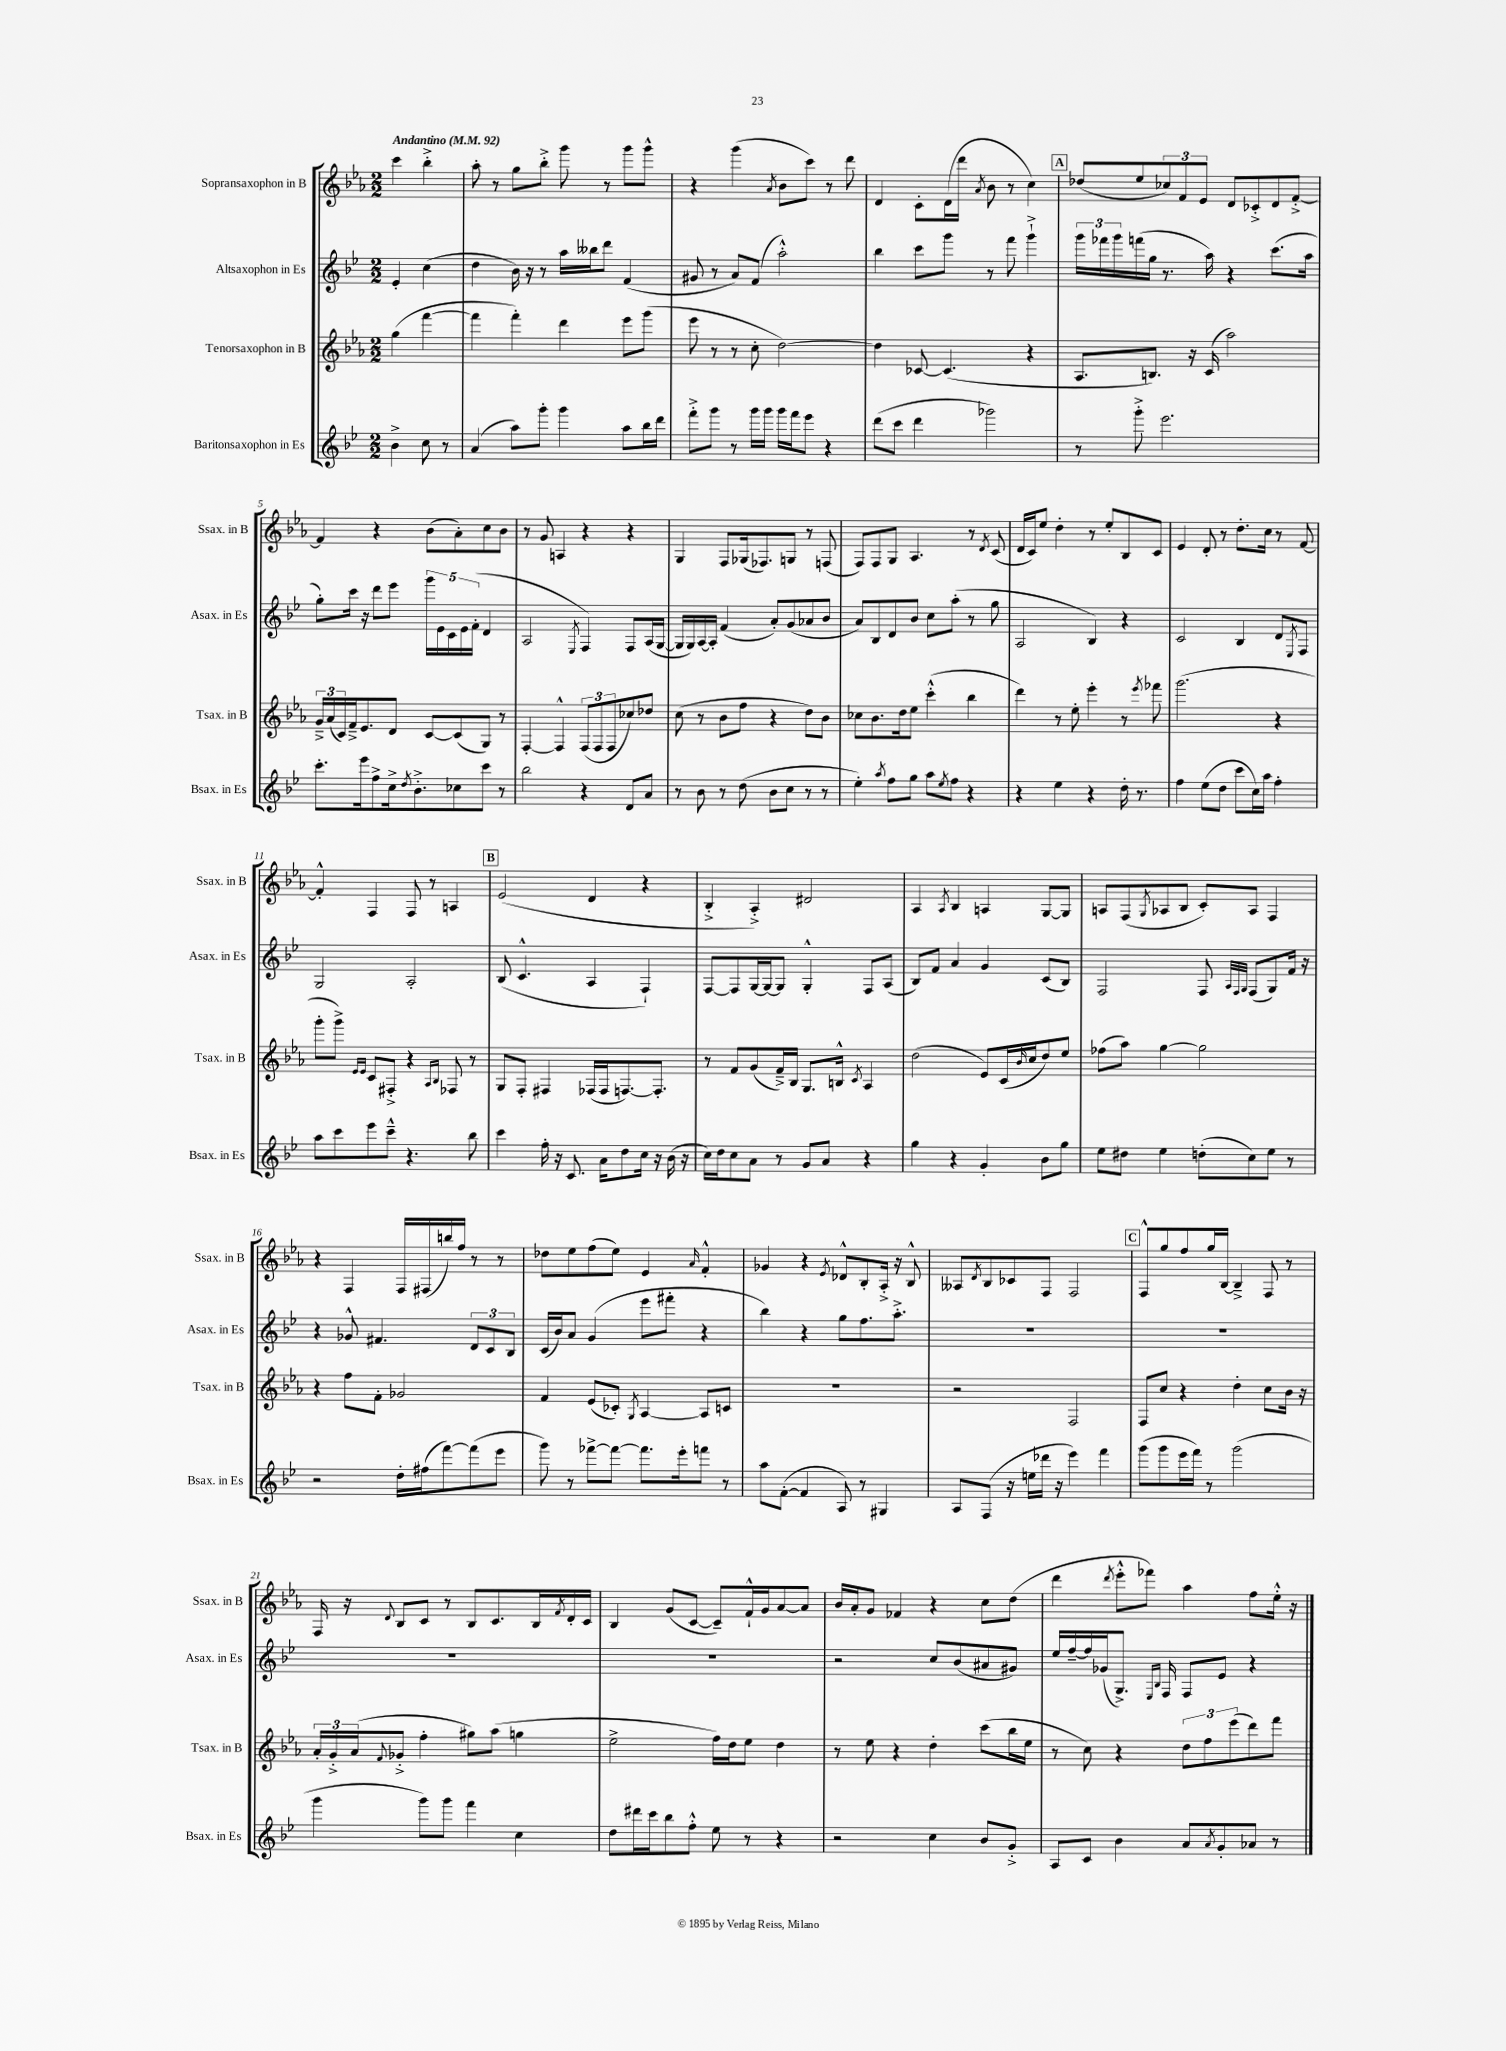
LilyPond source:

<<
\new StaffGroup <<
\new Staff = "s0" \with { instrumentName = "Sopransaxophon in B" shortInstrumentName = "Ssax. in B" } {
    \clef treble \key ees \major \numericTimeSignature \time 2/2 \partial 2 \tempo "Andantino" 4 = 92
    c'''4 bes''4-.-> |
    aes''8-. r8 g''8 bes''8-.-> g'''8 r8 g'''8 g'''8-^ |
    r4 g'''4( \acciaccatura { aes'8 } bes'8 c'''8) r8 d'''8 |
    d'4 c'8-. d'16( d'''16 \acciaccatura { aes'8 } bes'8 r8 c''4) |
    \mark \markup { \box "A" } des''8( ees''8 \tuplet 3/2 { ces''8) f'8 ees'8 } d'8 ces'8-.-> d'8 f'8~-.-> |
    f'4 r4 bes'8( aes'8-.) c''8 bes'8 |
    r8 g'8 a4 r4 r4 |
    g4 f8 ges16( fes8.) g8 r8 f8( |
    f8) f8 g8 aes4. r8 \acciaccatura { d'8 } c'8( |
    d'16 c'16) ees''8 d''4-. r8 ees''8-. bes8 c'8 |
    ees'4 d'8-. r8 d''8.-. c''16 r8 f'8~ |
    f'4-.-^ f4 f8 r8 a4 |
    \mark \markup { \box "B" } ees'2( d'4 r4 |
    bes4-.-> aes4-.->) dis'2 |
    aes4 \acciaccatura { aes8 } bes4 a4 g8~ g8 |
    a8 f8( \acciaccatura { g8 } aes8 bes8 c'8-.) aes8 f4 |
    r4 f4 f16 fis16( b''16) f''16 r8 r8 |
    des''8 ees''8 f''8( ees''8) ees'4 \grace { aes'16 } f'4-.-^ |
    ges'4 r4 \acciaccatura { ees'8 } des'8-^ bes8-. aes16-.-> r16 bes8-^ |
    aeses8 \acciaccatura { d'8 } bes8 ces'8 f8 f2 |
    \mark \markup { \box "C" } f8-^ g''8 f''8 g''16 bes16~ bes4---> f8 r8 |
    f16 r16 \appoggiatura { d'8 } bes8 c'8 r8 bes8 c'8. bes16 \acciaccatura { f'8 } d'16-. c'16 |
    bes4 g'8( c'8~ c'8--) f'16-!-^ g'16 aes'8~ aes'8 |
    bes'16 aes'16-. g'8 fes'4 r4 c''8 d''8( |
    d'''4 \acciaccatura { d'''8 } ees'''8-.-^ fes'''8) aes''4 f''8 ees''16-.-^ r16 \bar "|." |
}
\new Staff = "s1" \with { instrumentName = "Altsaxophon in Es" shortInstrumentName = "Asax. in Es" } {
    \clef treble \key bes \major \numericTimeSignature \time 2/2 \partial 2
    ees'4-. c''4( |
    d''4 bes'16) r16 r8 a''16 beses''16 d'''8 f'4( |
    gis'8 r8 a'8) f'8( a''2-.-^) |
    bes''4 c'''8 g'''8 r8 f'''8 g'''4-!-> |
    \mark \markup { \box "A" } \tuplet 3/2 { g'''16 fes'''16 g'''16 } f'''16( g''16 r8. a''16) r4 c'''8.( a''16 |
    g''8-.) c'''16 r16 d'''8 ees'''8 \tuplet 5/4 { g'''16 ees'16 c'16 ees'16 f'16-.( } d'4 |
    a2 \acciaccatura { ees8 } f4) f8 a16( g16~ |
    g16 g16) a16~ a16-. f'4( a'8-.) g'8( aes'8 bes'8 |
    a'8) bes8 d'8 bes'8 c''8 a''8-.( r8 g''8 |
    a2 bes4) r4 |
    c'2 bes4 d'8 \acciaccatura { ees8 } f8 |
    g2 a2-. |
    \mark \markup { \box "B" } bes8( c'4.-^ a4 f4-!) |
    f8~ f8 g16~ g16~ g8 g4-.-^ f8 a8( |
    bes8) f'8 a'4 g'4 c'8( bes8) |
    f2 f8 \grace { a32 f32 g32 } f8( g8) f'16 r16 |
    r4 ges'8-^ fis'4. \tuplet 3/2 { d'8 c'8 bes8 } |
    c'16( bes'16) a'8 g'4( ees'''8 fis'''8-. r4 |
    bes''4) r4 g''8 f''8. a''8.-.-> |
    R1 |
    \mark \markup { \box "C" } R1 |
    R1 |
    R1 |
    r2 c''8 bes'8( ais'8 gis'8) |
    ees''16 f''16~-- f''16 ges'16( g8.->) \grace { ees16 bes16 } f16 f8 ees'8 r4 \bar "|." |
}
\new Staff = "s2" \with { instrumentName = "Tenorsaxophon in B" shortInstrumentName = "Tsax. in B" } {
    \clef treble \key ees \major \numericTimeSignature \time 2/2 \partial 2
    g''4( f'''4~ |
    f'''4 f'''4-.) d'''4 ees'''8 g'''8( |
    ees'''8 r8 r8 c''8-. d''2~) |
    d''4 ces'8~ ces'4.( r4 |
    \mark \markup { \box "A" } aes8. b8.) r16 c'16( aes''2) |
    \tuplet 3/2 { g'16---> aes'16( c'16) } f'16---> ees'8. d'8 c'8~ c'8( g8) r8 |
    f4~-. f4-^ \tuplet 3/2 { f8( f8 f8 } ces''8) des''8 |
    c''8( r8 bes'8 f''8 r4 d''8) bes'8 |
    ces''8 bes'8. d''16 ees''8 c'''4-.-^( bes''4 |
    d'''4) r8 ees''8-. ees'''4-. r8 \acciaccatura { ees'''8 } fes'''8 |
    g'''2.( r4 |
    g'''8-. g'''8->) \grace { ees'16 ees'16 } c'8 fis8-.-> r4 \grace { aes16 bes16 } fes8 r8 |
    \mark \markup { \box "B" } g8 f8-. fis4 fes16( fes16 f8.~) f8.-. |
    r8 f'8 g'8( f'16--->) bes16 g8. b16-^ \acciaccatura { c'8 } aes4 |
    d''2( ees'8) c'16( \grace { bes'16 } c''16 d''8) ees''8 |
    fes''8( aes''8) g''4~ g''2 |
    r4 f''8 f'8-. ges'2 |
    f'4 ees'8( ces'8-.) \acciaccatura { g8 } aes4~ aes8 c'8 |
    R1 |
    r2 f2 |
    \mark \markup { \box "C" } f8 c''8 r4 d''4-. c''8 bes'16 r16 |
    \tuplet 3/2 { aes'16-. g'16-.-> aes'16( } \appoggiatura { f'8 } ges'8-.-> f''4-. gis''8) aes''8( g''4 |
    ees''2-> f''16) d''16 ees''8 d''4 |
    r8 ees''8 r4 d''4-. c'''8( bes''16 ees''16 |
    r8 c''8) r4 \tuplet 3/2 { d''8 f''8 ees'''8( } d'''8) f'''8 \bar "|." |
}
\new Staff = "s3" \with { instrumentName = "Baritonsaxophon in Es" shortInstrumentName = "Bsax. in Es" } {
    \clef treble \key bes \major \numericTimeSignature \time 2/2 \partial 2
    bes'4-> c''8 r8 |
    a'4( a''8) g'''8-. g'''4 a''8 bes''16 d'''16 |
    f'''8-.-> g'''8 r8 g'''16 g'''16 g'''16 f'''16 ees'''8 r4 |
    d'''8( c'''8 d'''4 ges'''2) |
    \mark \markup { \box "A" } r8 g'''8-.-> ees'''2. |
    c'''8.-. ees'''16 f''8-> c''16-> \acciaccatura { d''8 } bes'8.-.-> ces''8 c'''8 r8 |
    bes''2 r4 d'8 a'8 |
    r8 bes'8 r8 d''8( bes'8 c''8 r8 r8 |
    ees''4-.) \acciaccatura { a''8 } f''8 g''8 a''8 \acciaccatura { ees''8 } f''8 r4 |
    r4 ees''4 r4 d''16-. r8. |
    f''4 ees''8( d''8 c'''8 c''16) a''16 f''4-. |
    a''8 c'''8 ees'''8 c'''8---^ r4. bes''8 |
    \mark \markup { \box "B" } c'''4 f''16-. r16 c'8. a'16 d''8 c''16 r16 bes'16( r16 |
    c''16) d''16 c''8 a'8 r8 g'8 a'8 r4 |
    g''4 r4 g'4-. bes'8 g''8 |
    ees''8 dis''8 ees''4 d''8-.( c''8) ees''8 r8 |
    r2 d''16-. fis''16( f'''8~) f'''8( ees'''8 |
    g'''8) r8 fes'''8~-> fes'''8~ fes'''8. ees'''16-. f'''8 r8 |
    a''8 f'8~-.( f'4 a8) r8 gis4 |
    a8 f8( r16 e''16 des'''16 r16 ees'''4) f'''4 |
    \mark \markup { \box "C" } g'''8( g'''8 ees'''16 f'''16) r8 g'''2( |
    g'''4 g'''8) g'''8 f'''4 c''4 |
    d''8 dis'''16 c'''16 bes''8 f''8-.-^ ees''8 r8 r4 |
    r2 c''4 bes'8 g'8-.-> |
    a8 c'8 bes'4 a'8 \acciaccatura { a'8 } g'8-. aes'8 r8 \bar "|." |
}
>>
>>
